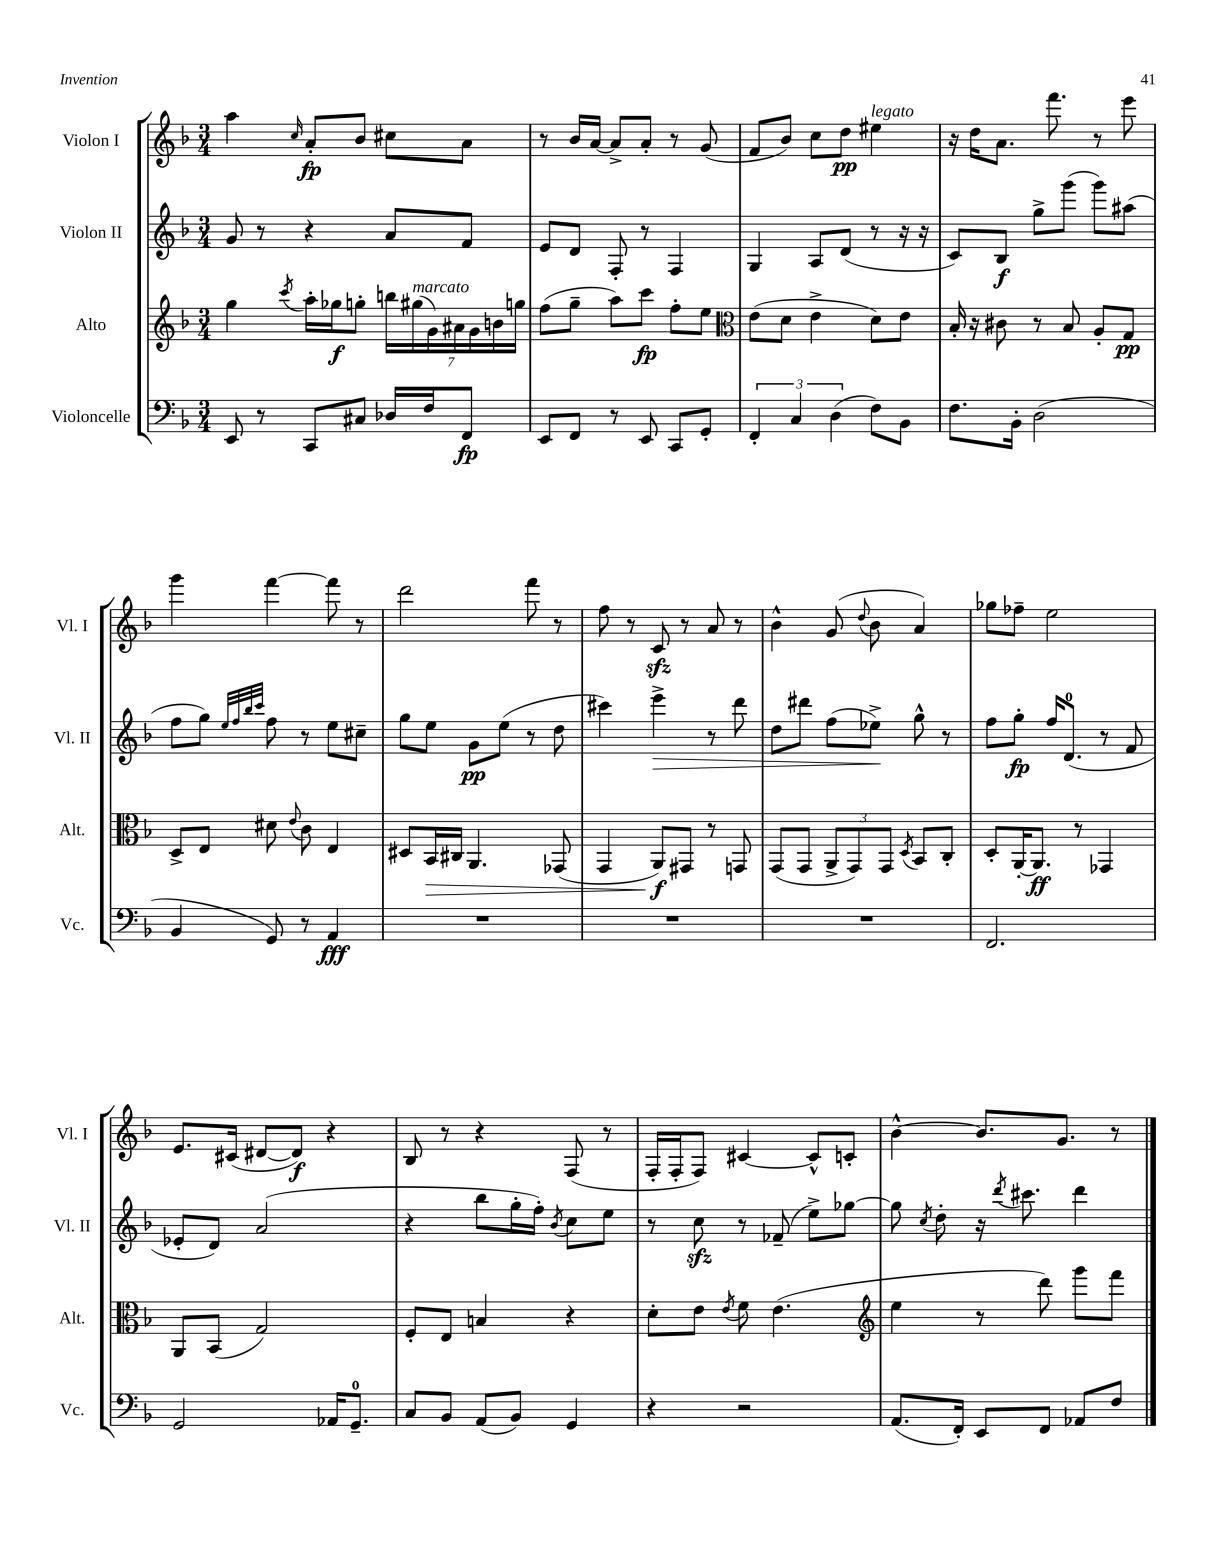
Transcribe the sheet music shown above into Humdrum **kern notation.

**kern	**kern	**kern	**kern
*staff4	*staff3	*staff2	*staff1
*clefF4	*clefG2	*clefG2	*clefG2
*k[b-]	*k[b-]	*k[b-]	*k[b-]
*M3/4	*M3/4	*M3/4	*M3/4
8EE	4gg	8g	4aa
8r	.	8r	.
.	8qccc	.	16qqcc
8CC	16aa'	4r	8a'
.	16gg-	.	.
8C#	8gg'	.	8b-
16D-	28bb	8a	8cc#
.	(28gg#	.	.
16F	.	.	.
.	28g)	.	.
.	28a#	.	.
8FF	.	8f	8a
.	28g	.	.
.	28b	.	.
.	28gg	.	.
=	=	=	=
8EE	(8ff	8e	8r
8FF	8gg~	8d	16b-
.	.	.	[16a
8r	8aa)	8F'	8a^]
8EE	8ccc	8r	8a'
8CC	8ff'	4F	8r
8GG'	8ee	.	(8g
=	=	=	=
*	*clefC3	*	*
6FF'	(8e	4G	8f
.	8d	.	8b-)
6C	.	.	.
.	4e^	8A	8cc
(6D	.	.	.
.	.	(8d	8dd
8F)	8d)	8r	4ee#
8BB-	8e	16r	.
.	.	16r	.
=	=	=	=
8.F	16B-'	8c)	16r
.	16r	.	16dd
.	8c#	8B-	8.a
16BB-'	.	.	.
(2D	8r	8gg^	.
.	.	.	8.fff
.	8B-	(8ggg	.
.	8A'	8ggg)	8r
.	8G	(8aa#	8eee
=	=	=	=
4BB-	8D^	8ff	4ggg
.	8E	8gg)	.
.	.	32qqee	.
.	.	32qqff	.
.	.	32qqbb-	.
.	.	32qqccc	.
8GG)	8d#	8ff	[4fff
.	8qqe	.	.
8r	8c	8r	.
4AA	4E	8ee	8fff]
.	.	8cc#~	8r
=	=	=	=
2.r	8D#	8gg	2ddd
.	16BB-	8ee	.
.	16C#	.	.
.	4.AA	8g	.
.	.	(8ee	.
.	.	8r	8fff
.	(8GG-	8dd	8r
=	=	=	=
2.r	4GG	4ccc#)	8ff
.	.	.	8r
.	8AA)	4eee^	8c
.	8GG#	.	8r
.	8r	8r	8a
.	8GG	8ddd	8r
=	=	=	=
2.r	(8GG	8dd	4b-^^
.	8GG	8ddd#	.
.	12AA^	(8ff	(8g
.	12GG)	.	.
.	.	.	8qqdd
.	.	8ee-^)	8b-
.	12GG	.	.
.	8qD	.	.
.	8BB-	8gg^^	4a)
.	8C'	8r	.
=	=	=	=
2.FF	8D'	8ff	8gg-
.	[16AA'	8gg'	8ff-~
.	8.AA]	.	.
.	.	16ff	2ee
.	.	(8.d	.
.	8r	.	.
.	4GG-	8r	.
.	.	8f	.
=	=	=	=
2GG	8AA	8e-'	8.e
.	(8BB-	8d)	.
.	.	.	(16c#
.	2G)	(2a	[8d#
.	.	.	8d#])
16AA-	.	.	4r
8.GG~	.	.	.
=	=	=	=
8C	8F'	4r	8B-
8BB-	8E	.	8r
(8AA	4B	8bb-	4r
8BB-)	.	16gg'	.
.	.	16ff')	.
.	.	8qb-	.
4GG	4r	8cc	(8F
.	.	8ee	8r
=	=	=	=
4r	8d'	8r	16F'
.	.	.	16F'
.	8e	8cc	8F)
.	8qe	.	.
2r	8f	8r	[4c#
.	(4.e	(8f-~	.
.	.	8ee^)	8c#^^]
.	.	[8gg-	8c'
=	=	=	=
*	*clefG2	*	*
(8.AA	4ee	8gg-]	[4b-^^
.	.	8qcc	.
.	.	8dd'	.
16FF')	.	.	.
8EE	8r	16r	8.b-]
.	.	8qddd	.
.	.	8.ccc#	.
8FF	8ddd)	.	.
.	.	.	8.g
8AA-	8ggg	4ddd	.
8F	8fff	.	8r
==	==	==	==
*-	*-	*-	*-
